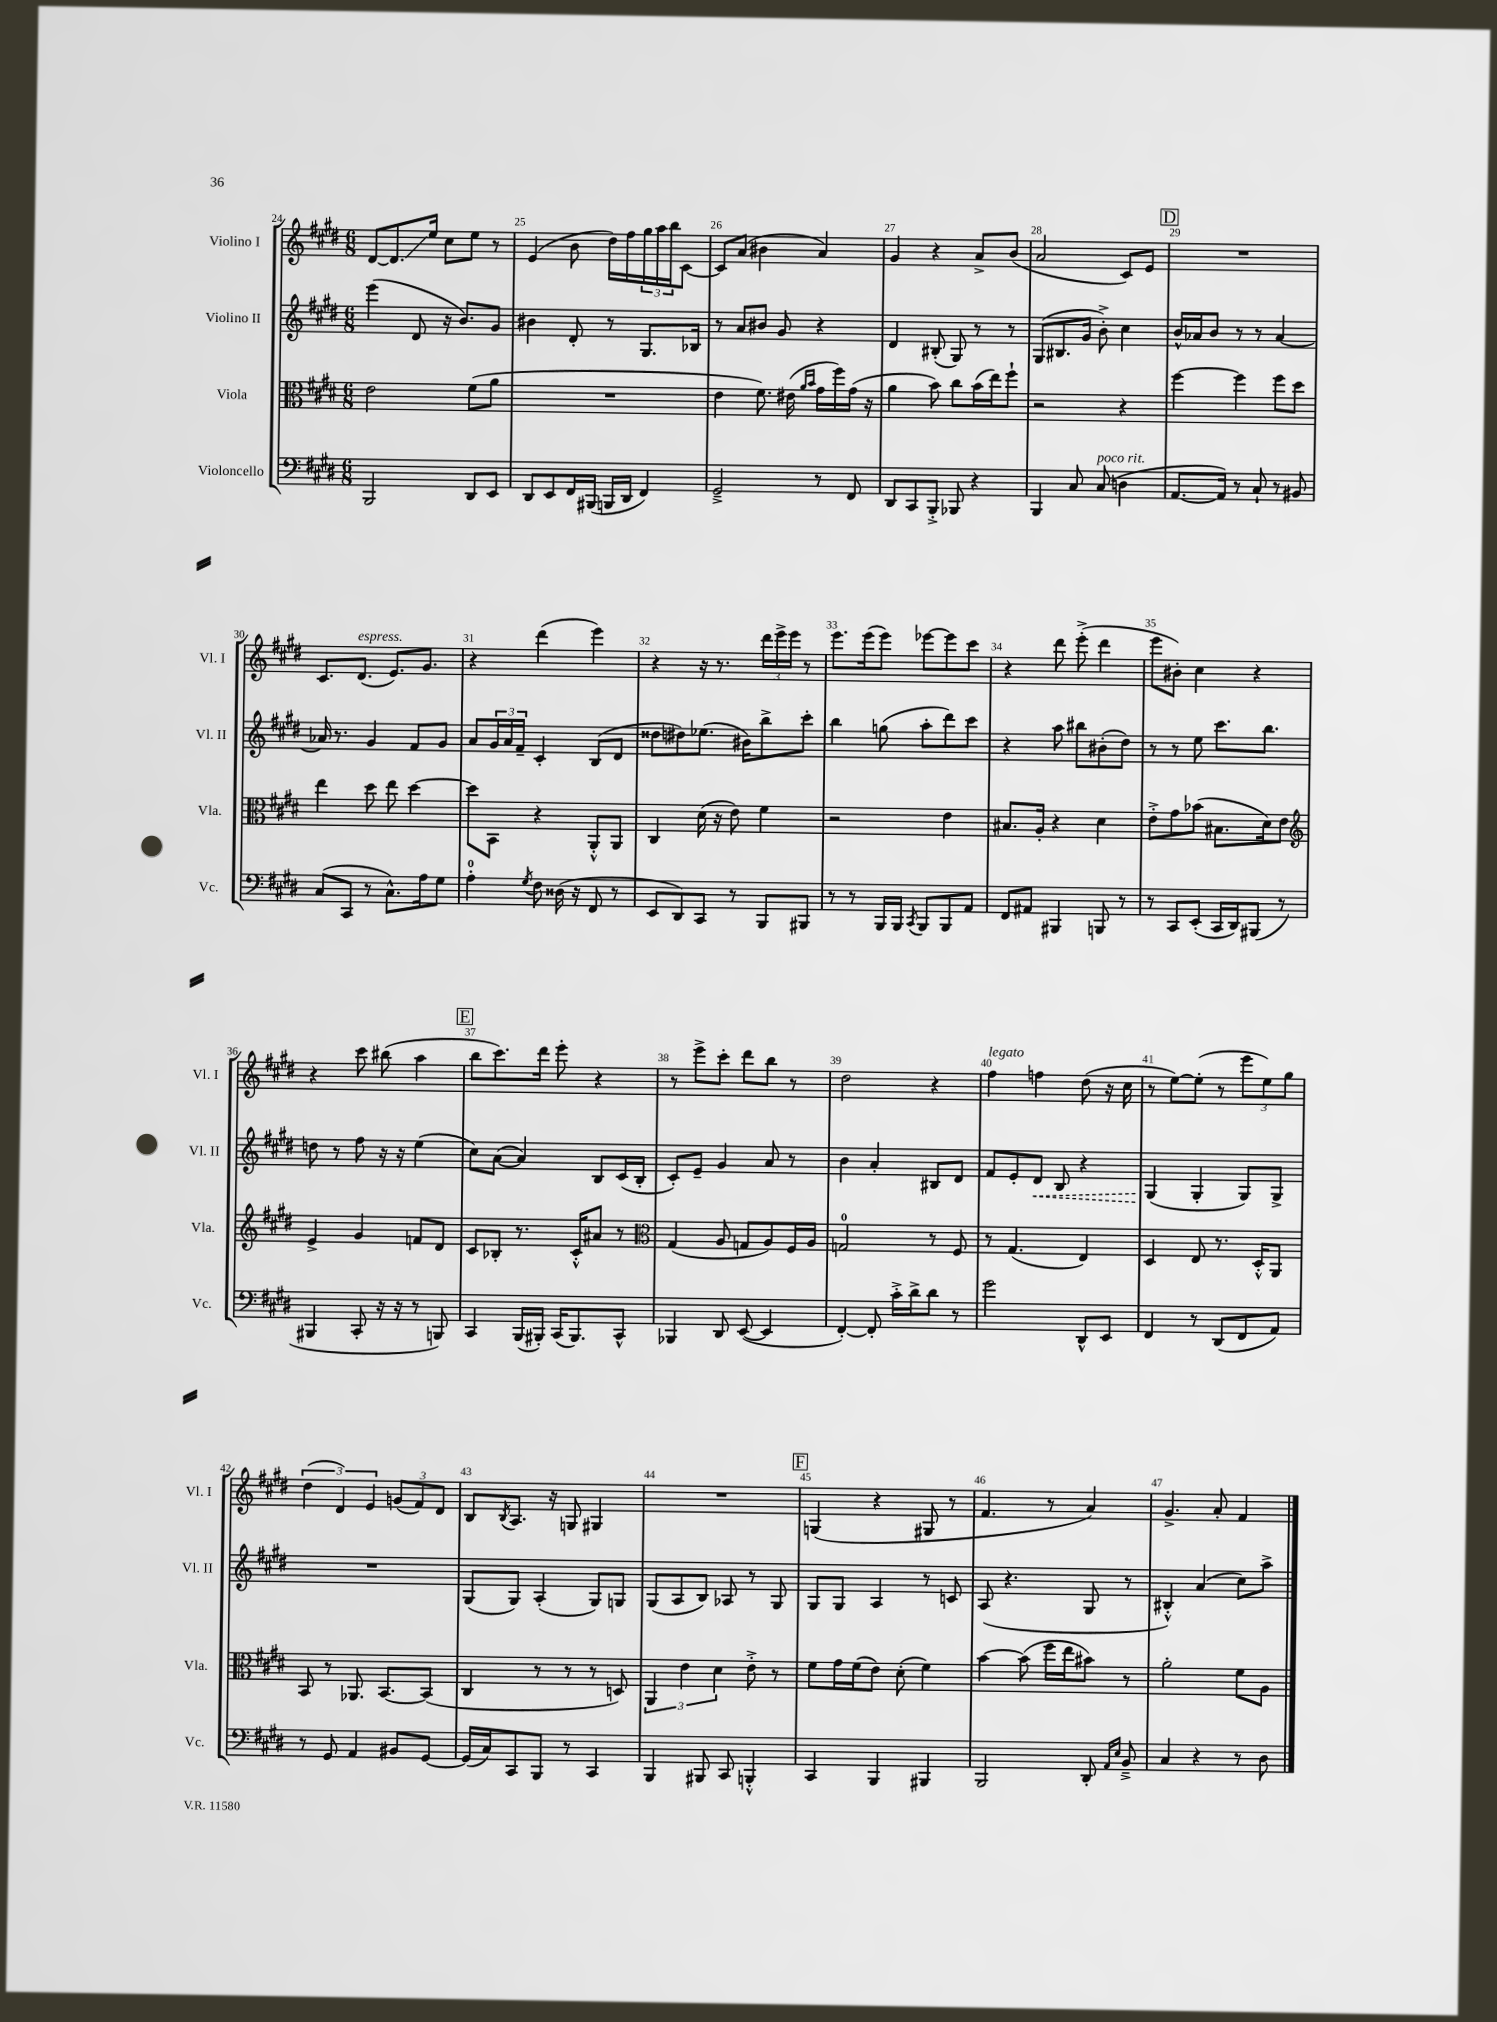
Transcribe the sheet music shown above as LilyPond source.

<<
\new StaffGroup <<
\new Staff = "s0" \with { instrumentName = "Violino I" shortInstrumentName = "Vl. I" } {
    \clef treble \key e \major \numericTimeSignature \time 6/8
    dis'8~ dis'8.\glissando e''16 cis''8 e''8 r8 |
    e'4( b'8 dis''16) fis''16 \tuplet 3/2 { gis''16 a''16 b''16 } cis'8~ |
    cis'8 a'8( bis'4 a'4) |
    gis'4 r4 a'8-> b'8( |
    a'2 cis'8) e'8 |
    \mark \markup { \box "D" } R2. |
    cis'8. dis'8.^\markup { \italic "espress." }( e'8.) gis'8. |
    r4 dis'''4( e'''4) |
    r4 r16 r8. \tuplet 3/2 { dis'''16 e'''16-> e'''16 } r8 |
    e'''8. e'''16( e'''8) ees'''8~ ees'''8 cis'''8 |
    r4 dis'''8 e'''8-.->( dis'''4 |
    e'''8 bis'8-.) cis''4 r4 |
    r4 cis'''8 bis''8( a''4 |
    \mark \markup { \box "E" } b''8 cis'''8.) dis'''16 e'''8-. r4 |
    r8 e'''8-> cis'''8-. dis'''8 b''8 r8 |
    dis''2 r4 |
    fis''4^\markup { \italic "legato" } f''4 dis''8( r16 cis''16 |
    r8 e''8~) e''8-.( r8 \tuplet 3/2 { e'''8 e''8) gis''8 } |
    \tuplet 3/2 { dis''4( dis'4) e'4 } \tuplet 3/2 { g'8( fis'8) dis'8 } |
    b8 \acciaccatura { b8 } a8. r16 g8 gis4 |
    R2. |
    \mark \markup { \box "F" } g4( r4 gis8 r8 |
    fis'4. r8 a'4) |
    gis'4.-> a'8-. fis'4 \bar "|." |
}
\new Staff = "s1" \with { instrumentName = "Violino II" shortInstrumentName = "Vl. II" } {
    \clef treble \key e \major \numericTimeSignature \time 6/8
    e'''4( dis'8 r16 b'8.) gis'8 |
    bis'4 dis'8-. r8 gis8. bes16 |
    r8 a'8 bis'8 gis'8 r4 |
    dis'4 bis8-.( gis8) r8 r8 |
    gis8( bis8. gis'16 b'8-.->) cis''4 |
    \mark \markup { \box "D" } b'16-^ aes'16 b'8 r8 r8 aes'4~ |
    aes'16 r8. gis'4 fis'8 gis'8 |
    a'8 \tuplet 3/2 { gis'16 a'16 fis'16-- } cis'4-. b8( dis'8 |
    disis''8 dis''8) ees''8.( bis'16) b''8-> cis'''8-. |
    b''4 g''8( a''8-. dis'''8) cis'''8 |
    r4 a''8 bis''8 bis'8-.( dis''8) |
    r8 r8 e''8 cis'''8. b''8. |
    d''8 r8 fis''8 r16 r16 e''4( |
    \mark \markup { \box "E" } cis''8) a'8~( a'4) b8 cis'16( b16-. |
    cis'8-.) e'8-- gis'4 a'8 r8 |
    b'4 a'4-. bis8 dis'8 |
    fis'8 e'8-. \once \override Hairpin.style = #'dashed-line dis'8\< b8 r4 |
    gis4\!( gis4-. gis8) gis8-> |
    R2. |
    gis8( gis8) a4-.( gis8) g8 |
    gis8( a8 b8) aes8 r8 gis8 |
    \mark \markup { \box "F" } gis8 gis8 a4 r8 c'8 |
    a8( r4. gis8 r8 |
    bis4-.-^) a'4( cis''8) a''8-> \bar "|." |
}
\new Staff = "s2" \with { instrumentName = "Viola" shortInstrumentName = "Vla." } {
    \clef alto \key e \major \numericTimeSignature \time 6/8
    e'2 fis'8( a'8 |
    R2. |
    e'4 fis'8.) eis'16( \grace { a'16 b'16 } gis'16 fis''16) gis'16( r16 |
    a'4 b'8) cis''8 b'16( e''16) fis''8-! |
    r2 r4 |
    \mark \markup { \box "D" } fis''4~ fis''4 fis''8 dis''8 |
    e''4 dis''8 e''8 dis''4~ |
    dis''8 b,8 r4 a,8-.-^ a,8 |
    cis4 dis'16( r16 e'8) fis'4 |
    r2 e'4 |
    bis8. a16-. r4 dis'4 |
    e'8-.-> gis'8 bes'8( bis8. dis'16) e'8 |
    \clef treble e'4-> gis'4 f'8 dis'8 |
    \mark \markup { \box "E" } cis'8 bes8-. r8. cis'16-.-^ ais'8 r8 |
    \clef alto gis4( a8 g8 a8) fis16 a16 |
    g2-0 r8 fis8 |
    r8 gis4.( e4) |
    dis4 e8 r8. dis16-.-^ a,8 |
    b,8 r8 aes,8. b,8.~ b,8( |
    cis4 r8 r8 r8 d8) |
    \tuplet 3/2 { a,4 e'4 dis'4 } e'8-.-> r8 |
    \mark \markup { \box "F" } fis'8 gis'16 fis'16( e'8) dis'8-.( fis'4) |
    b'4~ b'8( fis''16 e''16 bis'8) r8 |
    a'2-. fis'8 a8 \bar "|." |
}
\new Staff = "s3" \with { instrumentName = "Violoncello" shortInstrumentName = "Vc." } {
    \clef bass \key e \major \numericTimeSignature \time 6/8
    b,,2 dis,8 e,8 |
    dis,8 e,8 fis,16 bis,,16( b,,16 dis,16 fis,4) |
    gis,2---> r8 fis,8 |
    dis,8 cis,8 b,,8-.-> bes,,8 r4 |
    b,,4 cis8 cis8^\markup { \italic "poco rit." }( d4 |
    \mark \markup { \box "D" } a,8.~ a,16) r8 cis8-! r8 bis,8 |
    cis8( cis,8 r8 cis8.-^) a16 gis8 |
    a4-0-. \acciaccatura { gis8 } fis8 disis16( r16 fis,8 r8 |
    e,8 dis,8) cis,8 r8 b,,8 bis,,8 |
    r8 r8 b,,16 b,,16 \acciaccatura { cis,8 } b,,8 b,,8 a,8 |
    fis,8 ais,8 bis,,4 b,,8 r8 |
    r8 cis,8 e,8-.( cis,16 dis,16) bis,,8( r8 |
    bis,,4 cis,8-. r16 r16 r8 b,,8) |
    \mark \markup { \box "E" } cis,4 b,,16( bis,,16-.) cis,16( bis,,8.) cis,8-^ |
    bes,,4 dis,8 e,8~( e,4 |
    fis,4~-.) fis,8-. cis'16-.-> dis'16-> dis'8 r8 |
    gis'2 dis,8-^ e,8 |
    fis,4 r8 dis,8( fis,8 a,8) |
    r8 gis,8 a,4 bis,8 gis,8~ |
    gis,16( cis16) cis,8 b,,8 r8 cis,4 |
    b,,4 bis,,8 cis,8 b,,4-.-^ |
    \mark \markup { \box "F" } cis,4 b,,4 bis,,4 |
    b,,2 dis,8-. \grace { a,16 e16 } b,8---> |
    cis4 r4 r8 dis8 \bar "|." |
}
>>
>>
\layout { \context { \Score currentBarNumber = #24 \override BarNumber.break-visibility = ##(#f #t #t) barNumberVisibility = #all-bar-numbers-visible } }
